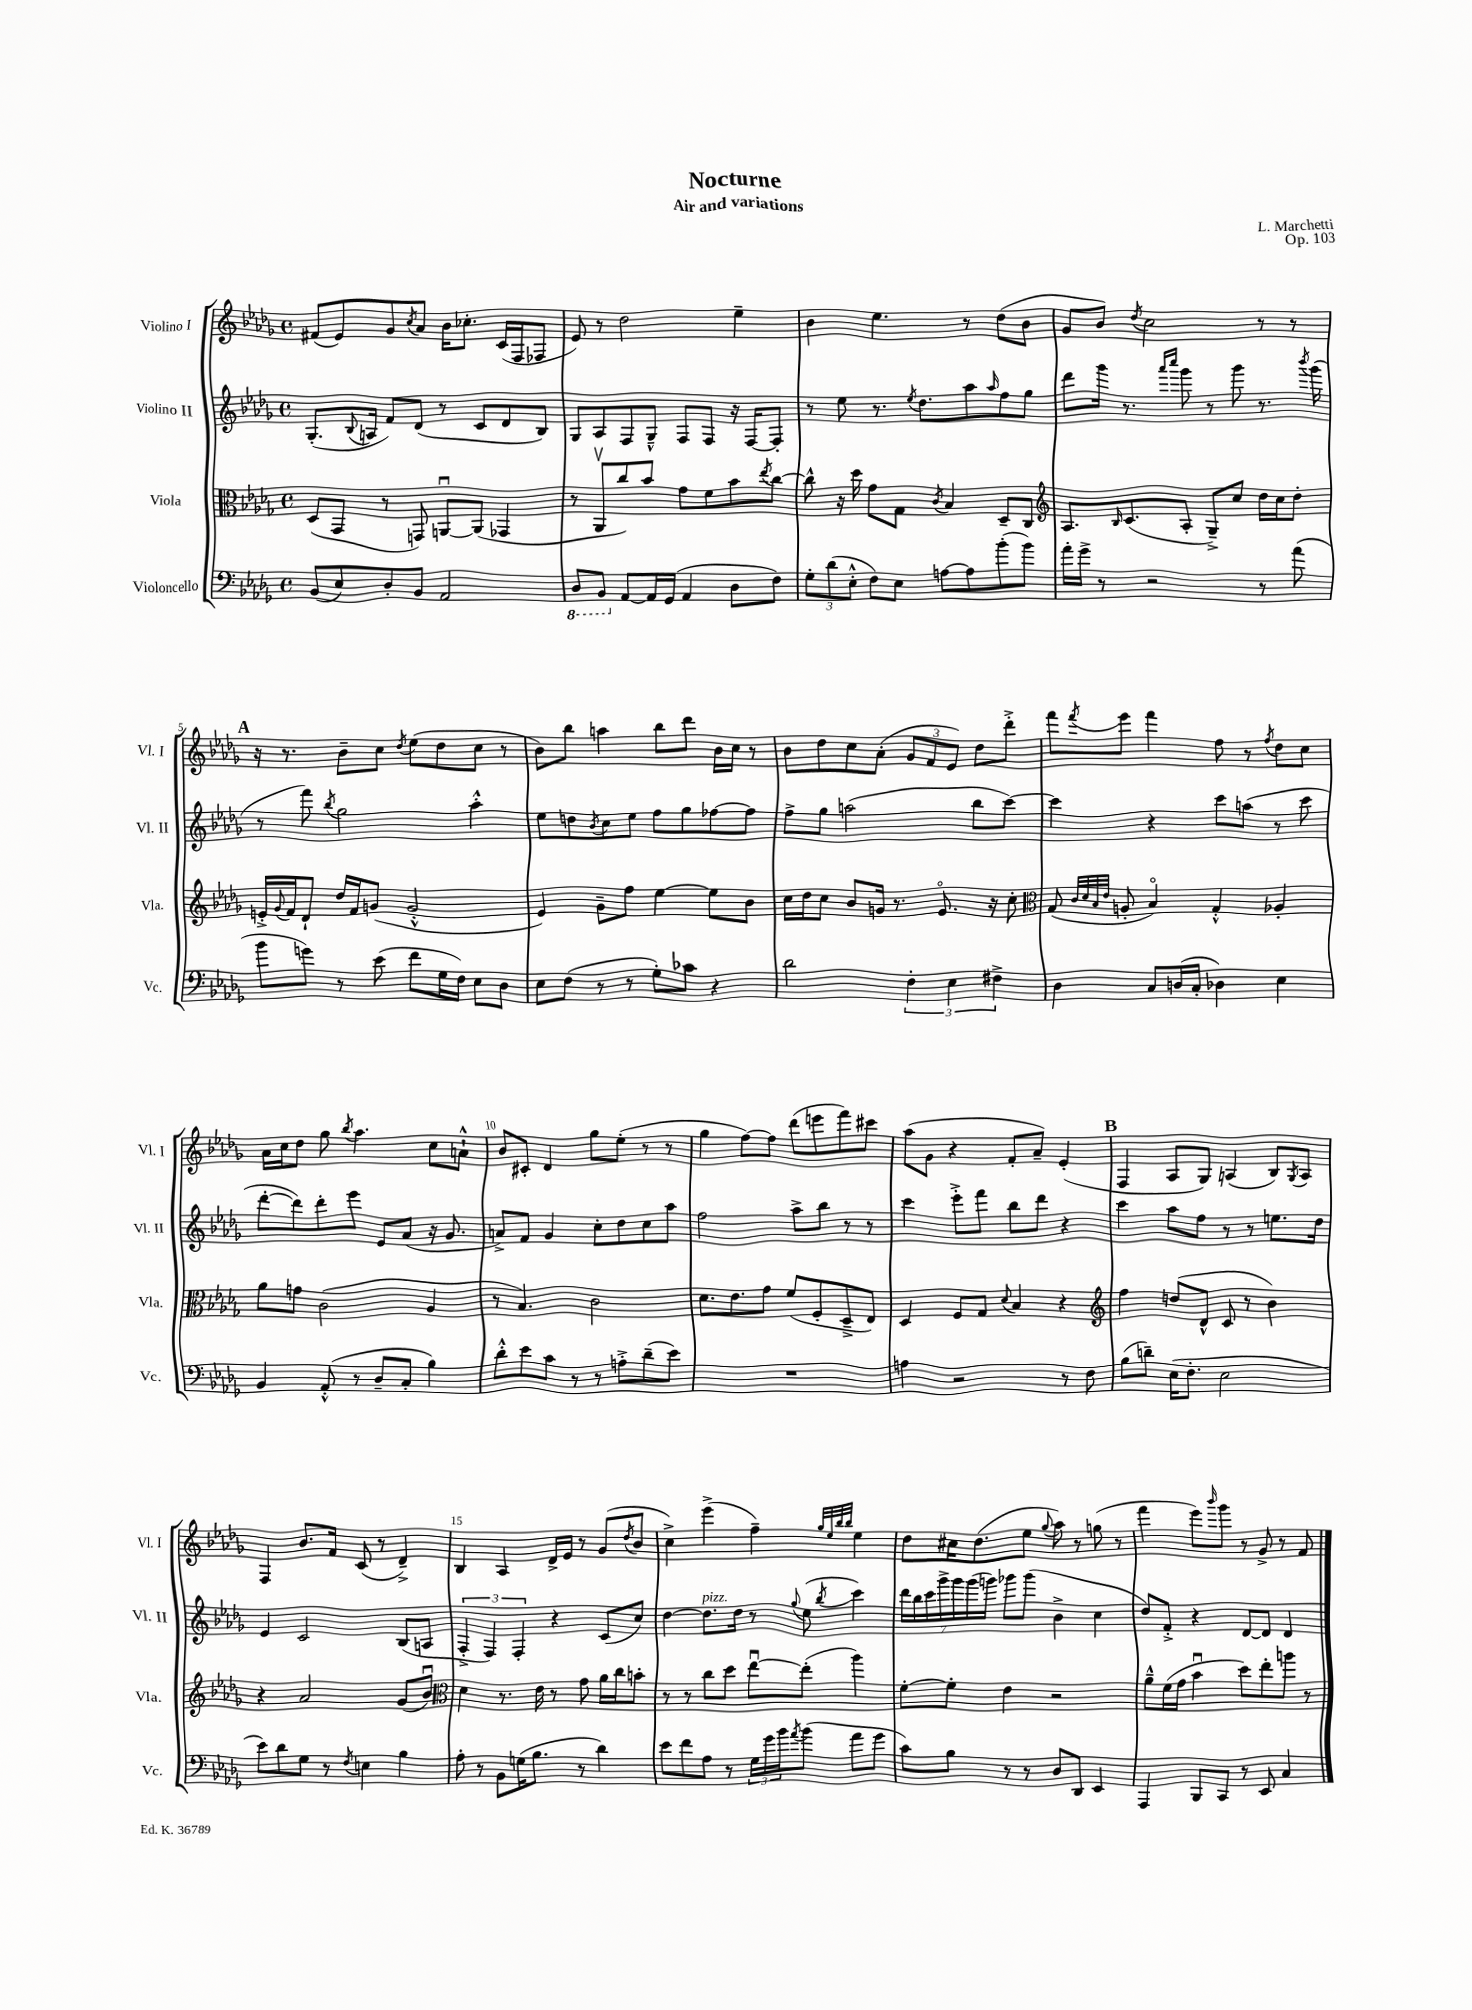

**kern	**kern	**kern	**kern
*staff4	*staff3	*staff2	*staff1
*clefF4	*clefC3	*clefG2	*clefG2
*k[b-e-a-d-g-]	*k[b-e-a-d-g-]	*k[b-e-a-d-g-]	*k[b-e-a-d-g-]
*M4/4	*M4/4	*M4/4	*M4/4
*met(c)	*met(c)	*met(c)	*met(c)
(8BB-	(8D-	(8.G-'	(8f#
8E-)	8GG-	.	8e-)
.	.	8qqB-	.
.	.	16A	.
8D-'	8r	8f)	8g-
.	.	.	8qcc
8BB-	8GG)	(8d-	8a-
2AA-	[8AAu	8r	16b-
.	.	.	8.cc-'
.	(8AA]	8c	.
.	4GG-	8d-	(16c
.	.	.	16F
.	.	8B-)	8F-
=	=	=	=
8DD-	8r	8G-	8e-)
8BBB-	8AA-v	8A-	8r
[8AA-	8cc)	8F	2dd-
16AA-]	8b-	8G-~^^	.
(16GG-	.	.	.
4AA-	8g-	8F	.
.	8f	8F	.
8D-	8b-	16r	4ee-~
.	.	[16F	.
.	8qee-	.	.
8F)	[8cc	8F']	.
=	=	=	=
12G-'	8cc^^]	8r	4b-
(12d-	.	.	.
.	16r	8ee-	.
12E-'^^	.	.	.
.	16dd-	.	.
8F)	8g-	8.r	4.ee-
8E-	8G-	.	.
.	.	8qee-	.
.	.	8.dd-	.
.	8qc	.	.
[8A	4B-	.	.
8A]	.	8aa-	8r
.	.	16qqaa-	.
(8b-'	8D-~	8ff	(8dd-
8b-)	8C	8gg-	8b-
=	=	=	=
*	*clefG2	*	*
16a-'	8.A-	8ddd-	8g-
16g-^	.	.	.
8r	.	16ggg-	8b-)
.	16qqB-	.	.
.	(8.c	8.r	.
.	.	.	8qdd-
2r	.	.	2cc
.	.	16qqaaa-	.
.	.	16qqcccc	.
.	8A-'	8ggg-	.
.	8G-~^)	8r	.
.	8cc	8ggg-	.
8r	16dd-	8.r	8r
.	16cc	.	.
(8a-	8dd-'	.	8r
.	.	8qbbb-	.
.	.	(16ggg-	.
=	=	=	=
8b-	16e'^	8r	16r
.	8qqg-	.	.
.	16f	.	8.r
8g)	8d-`	8fff)	.
.	.	8qbb-	.
8r	16dd-	2gg-	8b-~
.	16f	.	.
(8e-	(8g	.	8cc
.	.	.	8qdd-
8f	2g'^^	.	(8ee-
16G-	.	.	8dd-
16F)	.	.	.
8E-	.	4aa-'^^	8cc
8D-	.	.	8r
=	=	=	=
8E-	4e-)	8ee-	8b-)
(8F	.	8dd	8bb-
.	.	8qb-	.
8r	8g-~	8cc	4aa
8r	8ff	8ee-	.
8G-')	[4ee-	8ff	8bb-
8c-	.	8gg-	8ddd-
4r	8ee-]	[8ff-	16b-
.	.	.	16cc
.	8b-	8ff-]	8r
=	=	=	=
2d-	16cc	8ff^	8b-
.	16dd-	.	.
.	8cc	8gg-	8dd-
.	8b-	(2aa	8cc
.	16g	.	(8a-'
.	8.r	.	.
6F'	.	.	12g-
.	.	.	12f
.	8.e-o	.	.
6E-	.	.	12e-)
.	.	8bb-	8dd-
.	16r	.	.
6F#^	.	.	.
.	8cc'	[8ccc)	8ddd-'^
=	=	=	=
*	*clefC3	*	*
4D-	(8G-	4ccc]	8fff
.	32qqc	.	.
.	32qqd-	.	.
.	32qqB-	.	.
.	32qqe-	.	8qfff
.	8A'	.	8eee-
8C	4B-o)	4r	4fff
(16D	.	.	.
16C'	.	.	.
4D-)	4G-'^^	8ccc	8ff
.	.	(8aa	8r
.	.	.	8qff
4E-	4A-'	8r	8dd-
.	.	8ccc	8cc
=	=	=	=
4BB-	8a-	[8ddd-'	16a-
.	.	.	16cc
.	8g	8ddd-])	8dd-
(8AA-'^^	(2c	8ddd-'	8gg-
.	.	.	8qbb-
8r	.	8eee-	4.aa-
8D-~	.	8e-	.
8C'	.	(8a-	.
4B-)	4A-	16r	8cc
.	.	8.g-	.
.	.	.	8a`^^
=	=	=	=
8d-'^^	8r	8a^)	8b-
8e-	4.B-)	8f	8c#'
8c	.	4g-	4d-
8r	.	.	.
8r	2c	8cc'	8gg-
8A'^	.	8dd-	(8ee-'
(8d-~	.	8cc	8r
8e-)	.	8aa-	8r
=	=	=	=
1r	8.d-	2ff	4gg-
.	8.e-	.	.
.	.	.	[8ff)
.	8g-	.	8ff]
.	(8f	8aa-^	(8ddd-
.	8F'	8bb-	8eee
.	8D-~^	8r	8fff)
.	8E-)	8r	8ccc#
=	=	=	=
4A	4D-	4ccc	(8aa-
.	.	.	8g-
2r	8F	8eee-'^	4r
.	8G-	8fff	.
.	8qqd-	.	.
.	4B-	8bb-	8f'
.	.	8ddd-	8a-~)
8r	4r	4r	(4e-'
8F	.	.	.
=	=	=	=
*	*clefG2	*	*
(8B-	4ff	4ccc	4F
8d~)	.	.	.
(16E-	(8dd	8aa-	8A-
8.F'	.	.	.
.	8d-^^	8ff	8G-)
2E-	8c	8r	(4A
.	8r	8r	.
.	4b-)	8.ee	8B-)
.	.	.	8qG-
.	.	.	8A
.	.	16dd-	.
=	=	=	=
8e-)	4r	4e-	4F
8d-	.	.	.
8G-	2a-	2c	8.b-
8r	.	.	.
.	.	.	16f
8qF	.	.	.
4E	.	.	(8c
.	.	.	8r
4B-	(8g-	(8B-	4d-~^)
.	8b-u)	8A	.
=	=	=	=
*	*clefC3	*	*
8A-'	4d-	6F'^	4B-
8r	.	.	.
.	.	6F)	.
8BB-	8.r	.	4A-
.	.	6F'	.
(16G	.	.	.
8.B-	16e-	.	.
.	8r	4r	16d-^
.	.	.	16e-
8r	8g-	.	8r
4d-)	16a-	(8c	(8g-
.	16cc	.	.
.	.	.	8qdd-
.	8b'	8cc)	8b-
=	=	=	=
8e-	8r	[4dd-	4cc^)
8f	8r	.	.
8A-	8cc	8.dd-]	(4eee-^
8r	8dd-	.	.
.	.	16dd-	.
24G-	[8ee-u	8r	4ff~)
24g-	.	.	.
24b-	.	.	.
8qa-	.	8qqgg-	.
(8b-	(8ee-']	(8ee-	.
.	.	.	32qqgg-
.	.	.	32qqee-
.	.	.	32qqbb-
.	.	8qbb-	32qqbb-
8a-	4aa-)	4ccc)	4ee-
8g-	.	.	.
=	=	=	=
8c)	[8f'	28ddd-	8dd-
.	.	28bb-	.
.	.	28ccc	.
.	.	28ggg-^	.
8B-	8f']	.	16cc#
.	.	28ggg-	.
.	.	(28ggg-	.
.	.	.	(8.dd-
.	.	28ggg)	.
8r	4e-	8ggg-	.
8r	.	(8ggg-	8ee-
.	.	.	8qqgg-
8D-	2r	4b-^	8aa-)
8DD-	.	.	8r
4EE-	.	4cc	(8gg
.	.	.	8r
=	=	=	=
4AAA-	8a-~^^	8dd-)	4fff
.	(16f	8f'^	.
.	16g-	.	.
8BBB-	4b-u	4r	8eee-)
.	.	.	16qqbbb-
8CC	.	.	8ggg-
8r	8dd-)	[8d-	8r
8EE-	8ee-'	8d-]	8g-^
4C	8aa	4d-	8r
.	8r	.	8f
==	==	==	==
*-	*-	*-	*-
